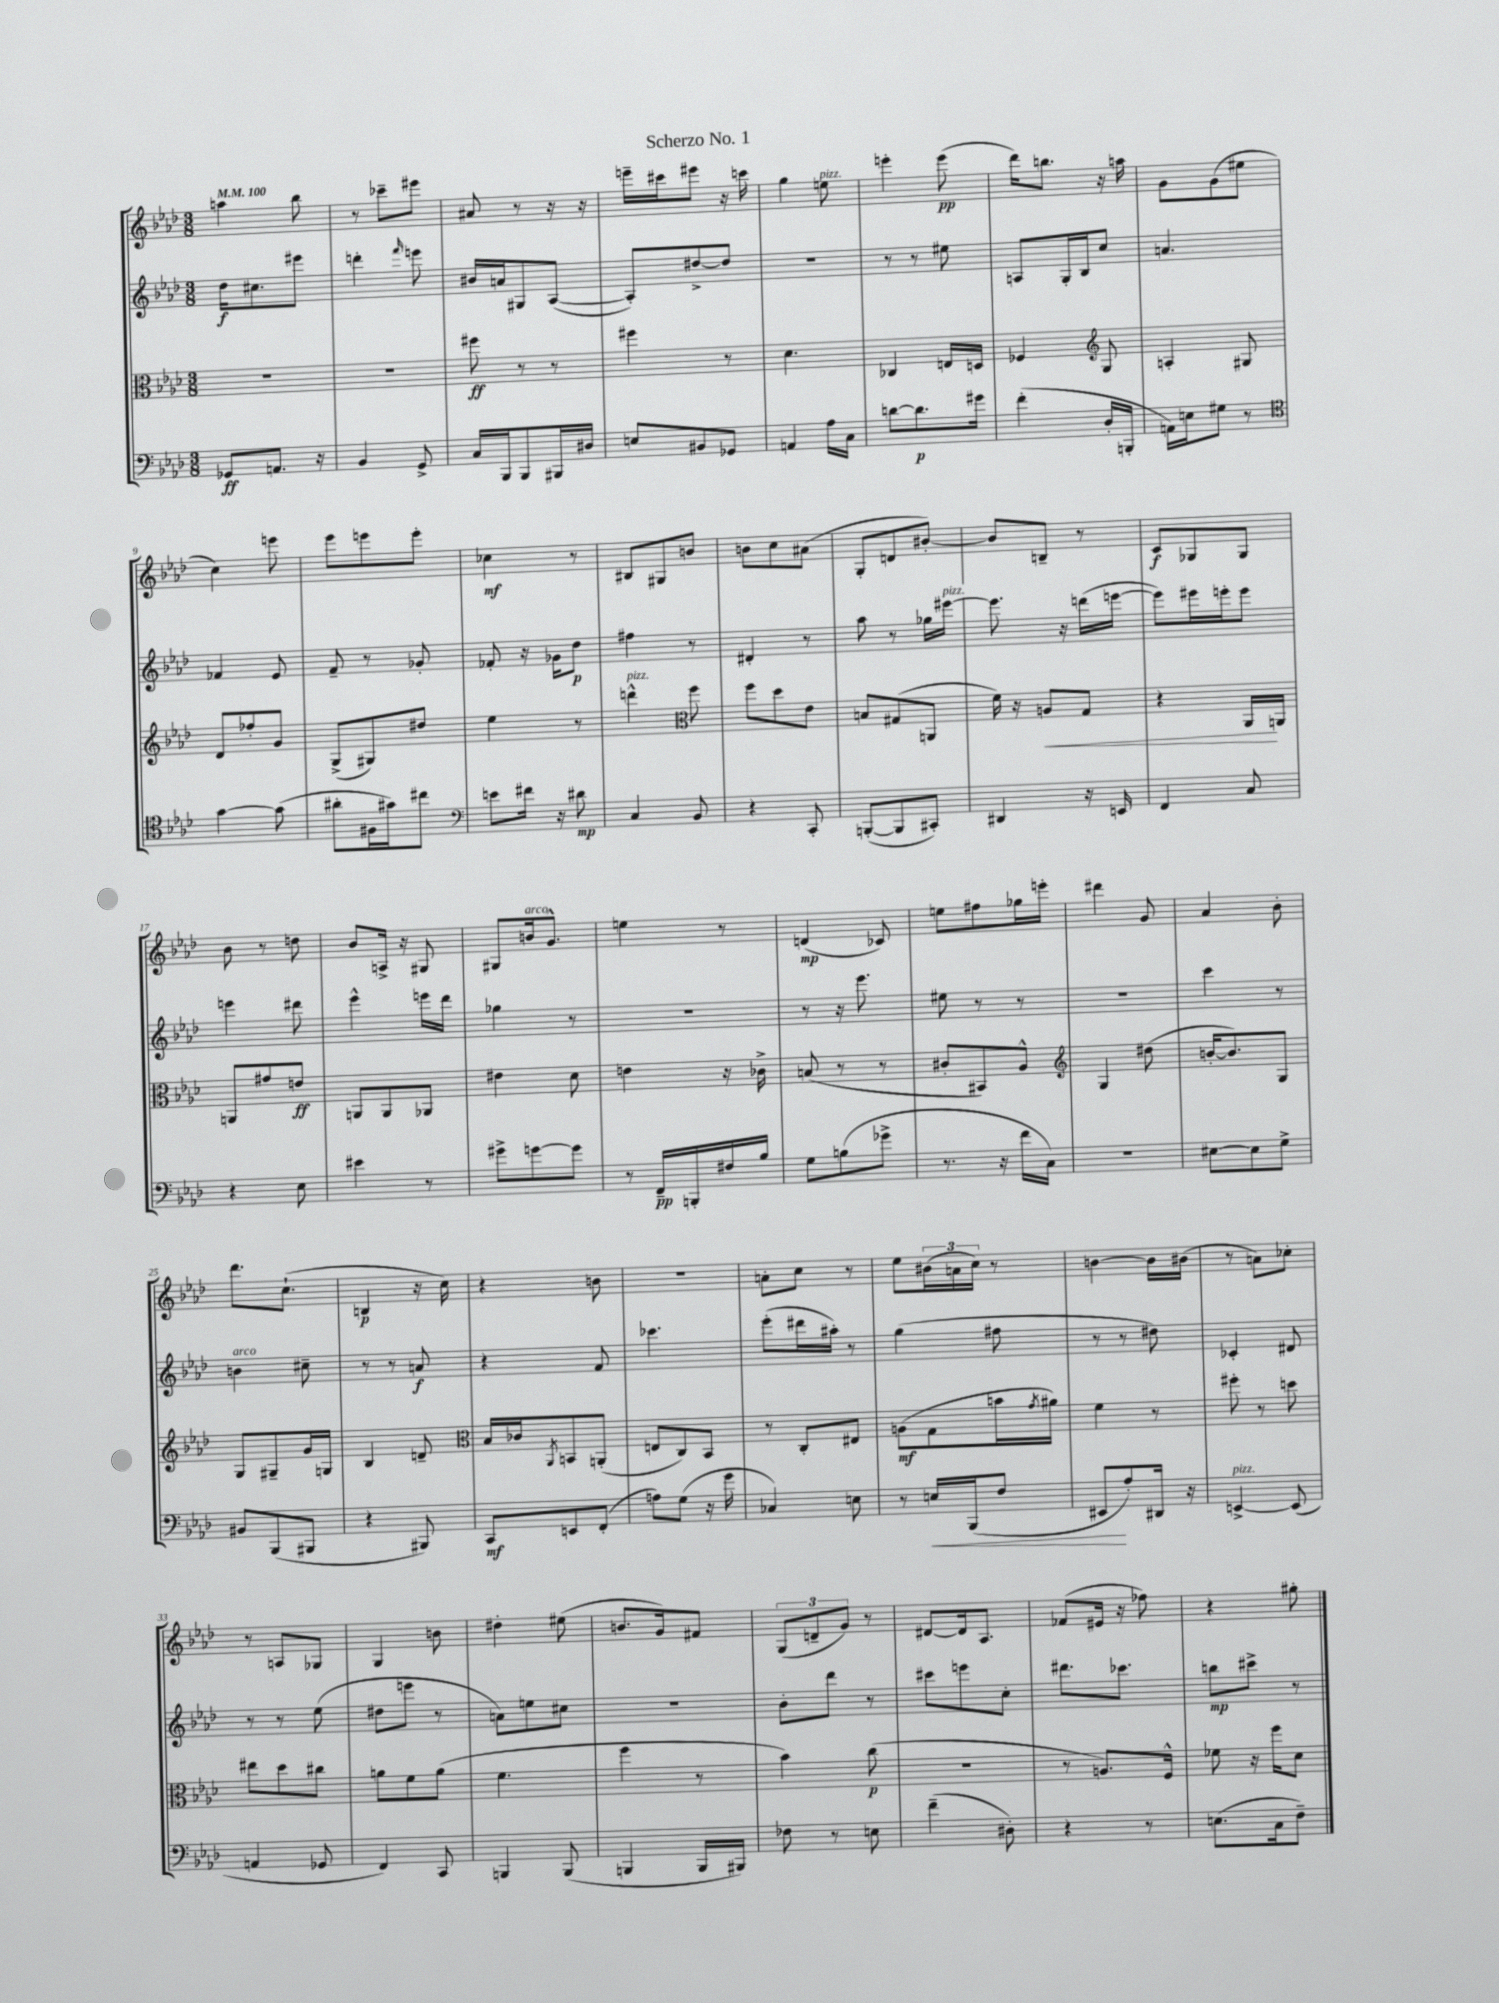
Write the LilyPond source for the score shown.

\header { title = "Scherzo No. 1" }
<<
\new StaffGroup <<
\new Staff = "s0" {
    \clef treble \key aes \major \numericTimeSignature \time 3/8 \tempo 4 = 100
    a''4 bes''8 |
    r8 ces'''8-- eis'''8 |
    ais'8 r8 r16 r16 |
    e'''16-- cis'''16 eis'''8 r16 c'''16 |
    g''4 e''8^\markup { \italic "pizz." } |
    e'''4-. e'''8\pp( |
    des'''16) b''8. r16 a''16 |
    g'8 g'8( eis''8 |
    c''4) e'''8 |
    ees'''8 e'''8 e'''8-. |
    ces''4\mf r8 |
    bis8 gis8 b'8 |
    b'8 c''8 ais'8( |
    g8-. d'8 bis'8~-.) |
    bis'8 b8-- r8 |
    c'8\f ges8 ges8 |
    bes'8 r8 d''8 |
    bes'8 a16-> r16 gis8 |
    gis8 b'16^\markup { \italic "arco" } g'8.-^ |
    e''4 r8 |
    d'4\mp( ces'8) |
    e''8 fis''8 ges''16 e'''16-. |
    dis'''4 g'8 |
    aes'4 bes'8-. |
    des'''8. c''8.-!( |
    b4\p r16 c''16) |
    r4 b'8 |
    R4. |
    a'8-. c''8 r8 |
    ees''8 \tuplet 3/2 { bis'16( a'16 c''16) } r8 |
    b'4~ b'16 bis'16( |
    r8 a'8) ces''8-. |
    r8 a8 ges8 |
    g4 b'8 |
    dis''4-. eis''8( |
    b'8. g'16) fis'8 |
    \tuplet 3/2 { g8( d'8-- g'8) } r8 |
    dis'8~ dis'16 aes8. |
    fes'8( eis'16 r16 fes''8) |
    r4 gis''8-. \bar "|." |
}
\new Staff = "s1" {
    \clef treble \key aes \major \numericTimeSignature \time 3/8
    des''16\f cis''8. eis'''8 |
    d'''4-. \grace { f'''16 } e'''8 |
    bis'16 a'16 gis8 aes8~( |
    aes8-.) dis''8~-> dis''8 |
    R4. |
    r8 r8 eis''8 |
    a8 g16-. bes16 c''8 |
    a'4. |
    fes'4 ees'8 |
    f'8-- r8 ges'8-. |
    fes'8-. r16 ges'16 des''8\p |
    fis''4 r8 |
    dis'4-. r8 |
    aes''8 r8 ges''16 eis'''16~^\markup { \italic "pizz." } |
    eis'''8. r16 d'''16( e'''16~ |
    e'''8) eis'''16 e'''16-. e'''8 |
    e'''4 dis'''8 |
    ees'''4-^ e'''16 des'''16 |
    ges''4 r8 |
    R4. |
    r8 r16 ees'''8. |
    eis''8 r8 r8 |
    R4. |
    c'''4 r8 |
    b'4^\markup { \italic "arco" } cis''8-- |
    r8 r8 a'8\f |
    r4 f'8 |
    ces'''4. |
    ees'''8-.( dis'''16 ais''16-.) r8 |
    g''4( fis''8 |
    r8 r8 dis''8) |
    ces'4-. dis'8 |
    r8 r8 ees''8( |
    dis''8 e'''8 r8 |
    a'8) e''8 cis''8 |
    R4. |
    bes'8-. des'''8 r8 |
    cis'''8 e'''8 c''8-. |
    dis'''8. ces'''8. |
    b''8\mp cis'''8-> r8 \bar "|." |
}
\new Staff = "s2" {
    \clef alto \key aes \major \numericTimeSignature \time 3/8
    R4. |
    R4. |
    fis''8\ff r8 r8 |
    fis''4 r8 |
    des'4. |
    ces4 e16 d16 |
    fes4 \clef treble g8 |
    a4-. gis8 |
    des'8 fes''8-. g'8 |
    g8->( gis8) dis''8 |
    ees''4 r8 |
    d'''4-^^\markup { \italic "pizz." } \clef alto f''8 |
    f''8 des''8 ees'8 |
    b8 gis8( a,8 |
    f'16) r16 a8\< g8 |
    r4 aes,16\! a,16 |
    a,8 gis'8 e'8\ff |
    a,8 a,8 aes,8 |
    eis'4 des'8 |
    e'4 r16 ces'16-> |
    b8( r8 r8 |
    cis'8-. bis,8) aes8-^ |
    \clef treble g4 dis''8( |
    b'16~-. b'8.) g8 |
    g8 gis8-- g'16 g16 |
    bes4 d'8-- |
    \clef alto bes16 ces'16 \acciaccatura { aes,8 } b,8 a,8-.( |
    e8 c8) bes,8 |
    r8 c8-. eis8 |
    a8\mf( g8 b'16 \acciaccatura { g'8 } ais'16) |
    f'4 r8 |
    fis''8-. r8 d''8 |
    eis''8 des''8 cis''8 |
    a'8 f'8 a'8( |
    f'4. |
    f''4 r8 |
    bes'4) c''8\p( |
    R4. |
    r8 a8.) f16-^ |
    fes'8 r16 f''16 des'8 \bar "|." |
}
\new Staff = "s3" {
    \clef bass \key aes \major \numericTimeSignature \time 3/8
    ges,8\ff a,8. r16 |
    bes,4 g,8-> |
    c16 bes,,16 bes,,8 bis,,16 dis16 |
    e8 bis,8 ges,8 |
    a,4 aes16 c16 |
    d'8~ d'8.\p gis'16 |
    f'4-.( des16-. b,,16-. |
    a,16) e16 gis8 r8 |
    \clef tenor g'4~ g'8( |
    ais'8-. fis16 gis'16) cis''8 |
    \clef bass e'8 fis'16 r16 dis'8\mp |
    c4 bes,8 |
    r4 c,8-. |
    b,,8~-.( b,,8 cis,8-.) |
    dis,4 r16 e,16 |
    f,4 c8 |
    r4 ees8 |
    eis'4 r8 |
    gis'8-> g'8~ g'8 |
    r8 f,16--\pp b,,16-. fis16 bes16 |
    g8 b8( ges'8-> |
    r8. r16 f'16 c16) |
    r4. |
    eis8~ eis8 g8-> |
    bis,8 bes,,8( bis,,8 |
    r4 bis,,8) |
    c,8\mf e,8 f,8-.( |
    a8) g8( r16 g'16 |
    ces4) e8 |
    r8 e16\< bes,,16( f8 |
    eis,8\! aes8-.) dis,16 r16 |
    e,4~->^\markup { \italic "pizz." } e,8( |
    a,4 ges,8 |
    f,4) c,8 |
    b,,4 b,,8( |
    b,,4 b,,16 bis,,16) |
    fes8 r8 e8 |
    f'4--( dis8-.) |
    r4 r8 |
    e8.( c16 f8--) \bar "|." |
}
>>
>>
